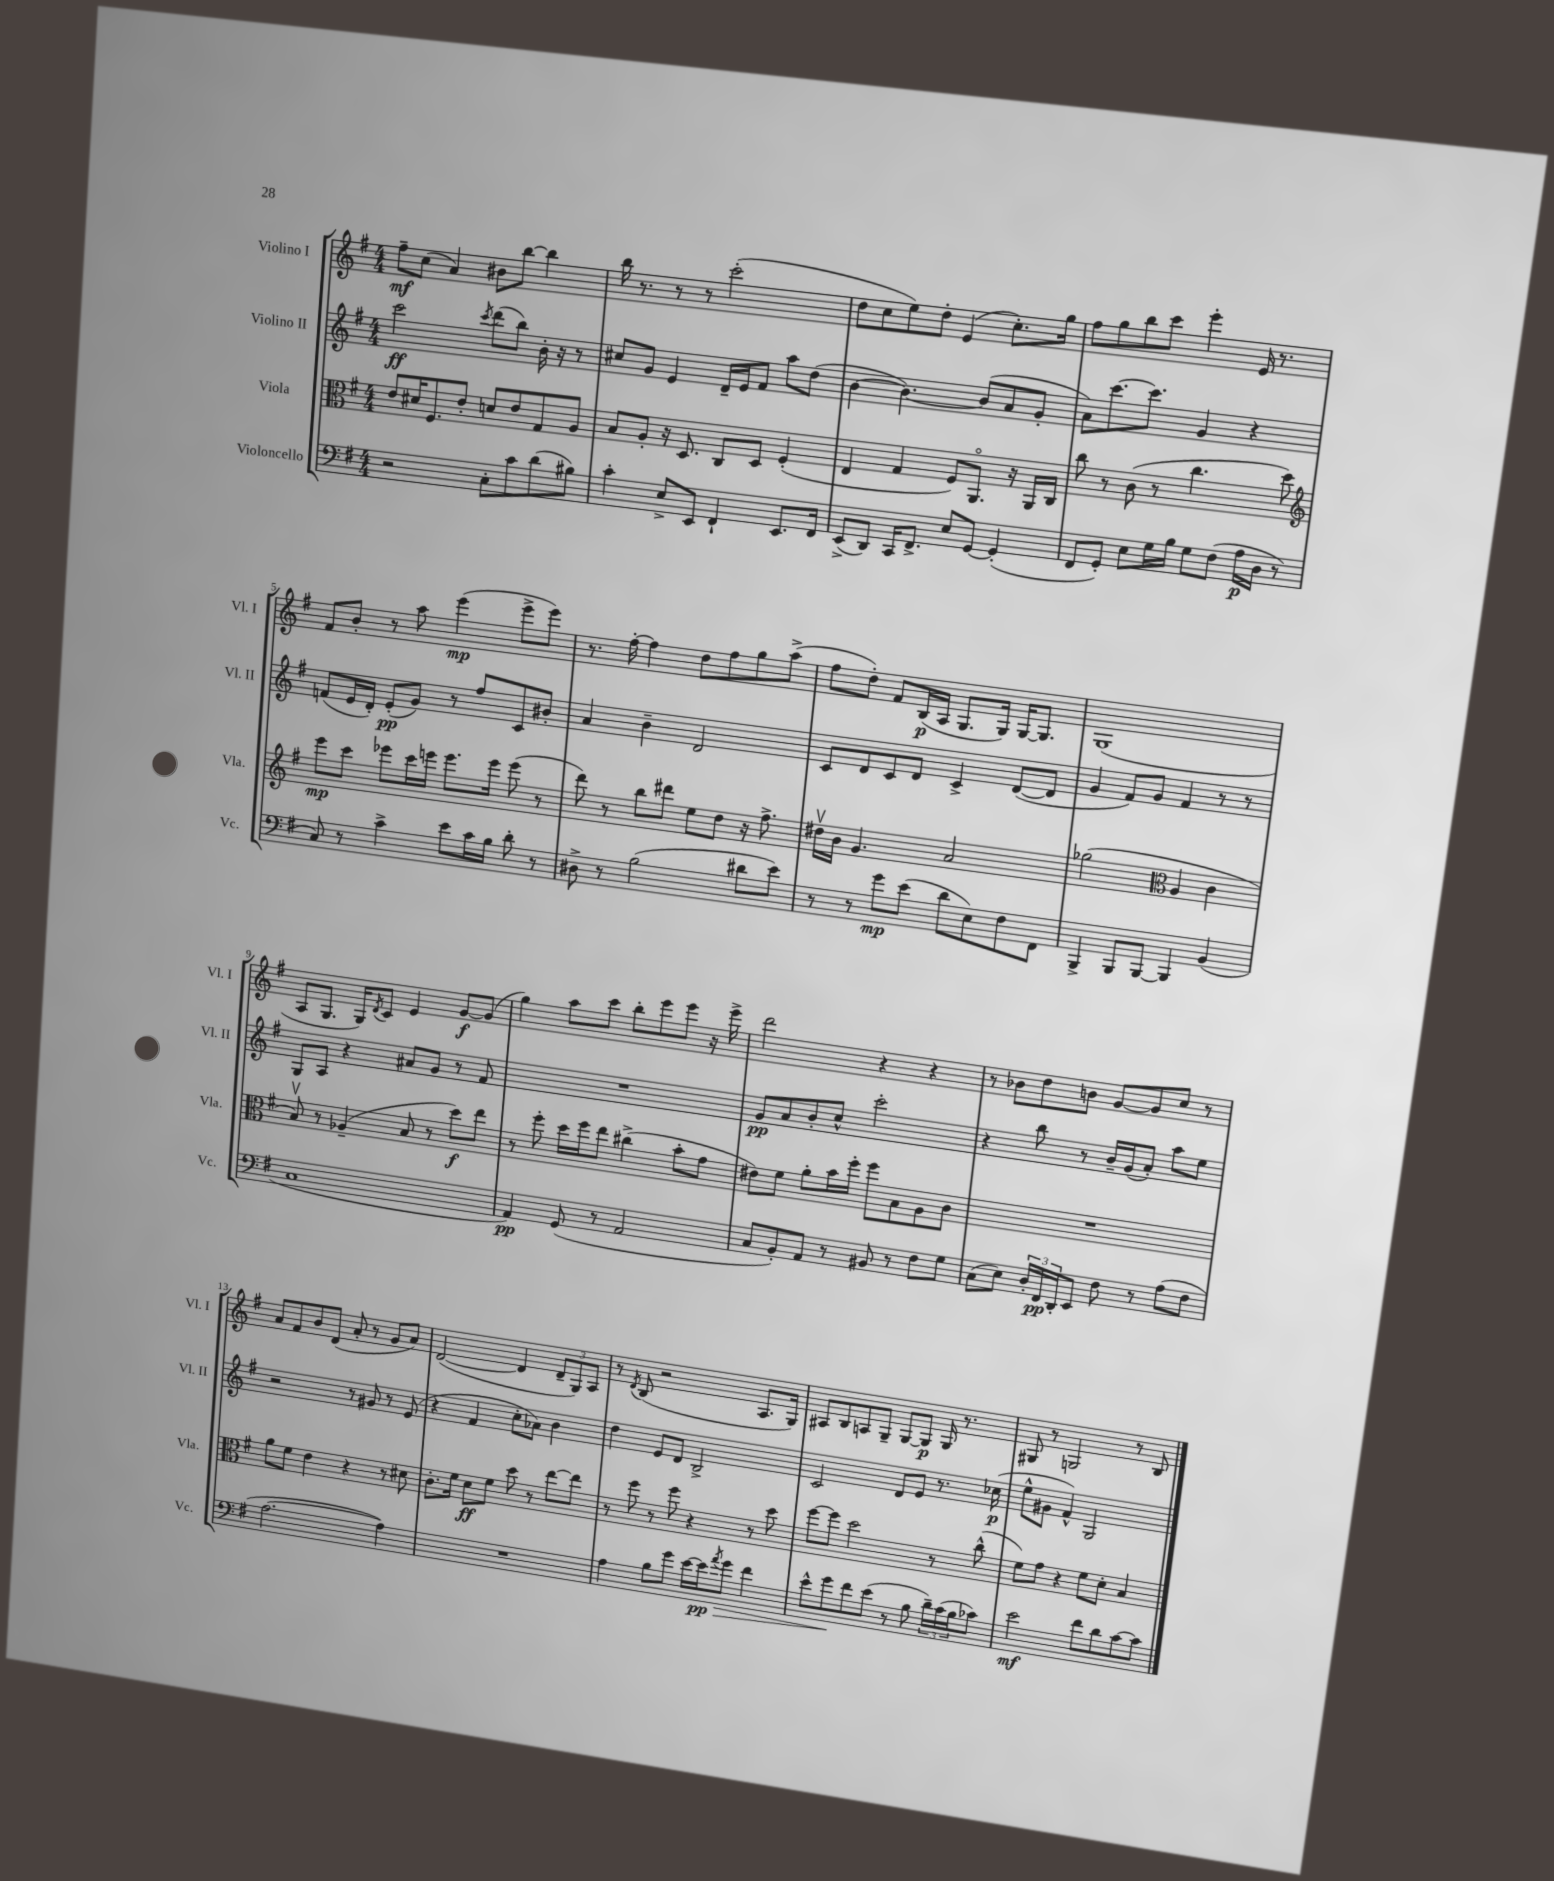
<<
\new StaffGroup <<
\new Staff = "s0" \with { instrumentName = "Violino I" shortInstrumentName = "Vl. I" } {
    \clef treble \key g \major \numericTimeSignature \time 4/4
    fis''8--\mf c''8( a'4) bis'8 b''8~ b''4 |
    b''16 r8. r8 r8 c'''2-.( |
    d''8 c''8 e''8) d''8-. e'4( c''8.-.) g''16 |
    fis''8 g''8 b''8 c'''8 e'''4-. e'16 r8. |
    fis'8 b'8-. r8 a''8 e'''4\mp( e'''8-> e'''8) |
    r8. fis''16~-. fis''4 d''8 fis''8 g''8 a''8->( |
    fis''8 d''8-.) fis'8 b16\p( a16 g8. g16) g16~ g8. |
    g1( |
    a8 g8. g16) \acciaccatura { d'8 } c'8 e'4 g'8~\f g'8( |
    g''4) a''8 c'''8 b''8-. e'''8 e'''8 r16 e'''16-> |
    d'''2 r4 r4 |
    r8 bes'8 d''8 b'8 g'8~ g'8 c''8 r8 |
    a'8 fis'8 b'8 d'8( a'8-. r8 g'8 a'8) |
    d'2~( d'4 \tuplet 3/2 { d'8-- g8) a8 } |
    r8 \acciaccatura { d'8 } b8( r2 a8. g16) |
    ais8 b8 a8 g8-- g8~ g8\p g16 r8. |
    gis8 r8 g2 r8 b8 \bar "|." |
}
\new Staff = "s1" \with { instrumentName = "Violino II" shortInstrumentName = "Vl. II" } {
    \clef treble \key g \major \numericTimeSignature \time 4/4
    c'''2\ff \acciaccatura { c'''8 } d'''8( b''8) b'16-. r16 r8 |
    cis''8 g'8 e'4 d'16-- e'16 fis'8 a''8 d''8( |
    b'4~ b'4.~) b'8( a'8 g'8-. |
    a'8) c'''8.~ c'''8. g'4 r4 |
    f'8( e'16 d'16-.) e'8-.\pp( g'8) r8 fis''8 c'8 bis'8-. |
    a'4 b'4-- d'2 |
    c'8 d'8 c'8 d'8 c'4-> d'8~( d'8 |
    g'4 fis'8) g'8 fis'4 r8 r8 |
    g8 a8 r4 ais'8 g'8 r8 fis'8 |
    R1 |
    g'8\pp a'8 b'8-. c''8-^ c'''2-. |
    r4 b''8 r8 b'16-- g'16( a'8-.) a''8 e''8 |
    r2 r8 gis'8 r8 e'8( |
    r4 fis'4 c''8-. aes'8) b'4 |
    d''4 e'8 d'8 b2-> |
    c'2 d'8 e'8 r8. ces''16\p( |
    e''8-^ gis'8 fis'4-^) g2 \bar "|." |
}
\new Staff = "s2" \with { instrumentName = "Viola" shortInstrumentName = "Vla." } {
    \clef alto \key g \major \numericTimeSignature \time 4/4
    e'8 dis'16 fis8. e'8-. d'8 e'8 g8 a8 |
    b8 a8-. r16 d8. c8 d8 fis4-.( |
    e4 g4 fis8) a,8.\flageolet r16 a,16 c16 |
    c''8 r8 c'8( r8 c''4. d''8) |
    \clef treble e'''8\mp c'''8 ees'''8 c'''16 e'''16 e'''8. e'''16 e'''8( r8 |
    d'''8) r8 b''8 dis'''8 e''8 d''8 r16 fis''8.-> |
    dis''16\upbow b'16 g'4. a'2 |
    ges''2( \clef alto a4 c'4 |
    b8\upbow) r8 aes4--( b8 r8 d''8\f) e''8 |
    r8 fis''8-. d''16 fis''16 e''8 cis''4->( b'8-. g'8 |
    eis'8) fis'8 a'8-. b'16 fis''16-. fis''8 b8 a8 c'8 |
    R1 |
    a'8 fis'8 e'4 r4 r8 dis'8 |
    c'8.-. fis'16 d'8\ff fis'8 d''8 r8 e''8~ e''8 |
    r8 fis''8 r8 fis''8 r4 r8 d''8 |
    fis''8~ fis''8 d''2 r8 c''8-^( |
    fis'8) g'8 r4 fis'8 d'8-. b4 \bar "|." |
}
\new Staff = "s3" \with { instrumentName = "Violoncello" shortInstrumentName = "Vc." } {
    \clef bass \key g \major \numericTimeSignature \time 4/4
    r2 c8-. c'8 d'8( bis8) |
    c'4-. e8-> e,8 fis,4-! e,8. fis,16 |
    e,8->( d,8) c,16 fis,8.-> e8 g,8~ g,4-.( |
    fis,8 g,8-.) e8 g16 b16 g8 fis8( a16\p d16 r8 |
    c8) r8 c'4-> e'8 c'16 b16 d'8-. r8 |
    dis8-> r8 b2( dis'8 e'8) |
    r8 r8 g'8\mp e'8( d'8 e8) fis8 fis,8 |
    b,,4-> b,,8 b,,8~ b,,4 b,4( |
    c1 |
    a,4\pp) g,8( r8 a,2 |
    c8 b,8-.) a,8 r8 bis,8 r8 fis8 g8 |
    c8( e8) \tuplet 3/2 { d16-. fis,16\pp d,16-. } e,8 fis8 r8 a8( fis8 |
    a2.~ a4) |
    R1 |
    a4 b8 g'8 e'16~ e'16\pp\> \acciaccatura { a'8 } g'8 fis'4 |
    e'8-^ g'8\! fis'8 e'8( r8 b8 \tuplet 3/2 { d'16--) c'16( b16 } ces'8) |
    e'2\mf fis'8 d'8 c'8~ c'8 \bar "|." |
}
>>
>>
